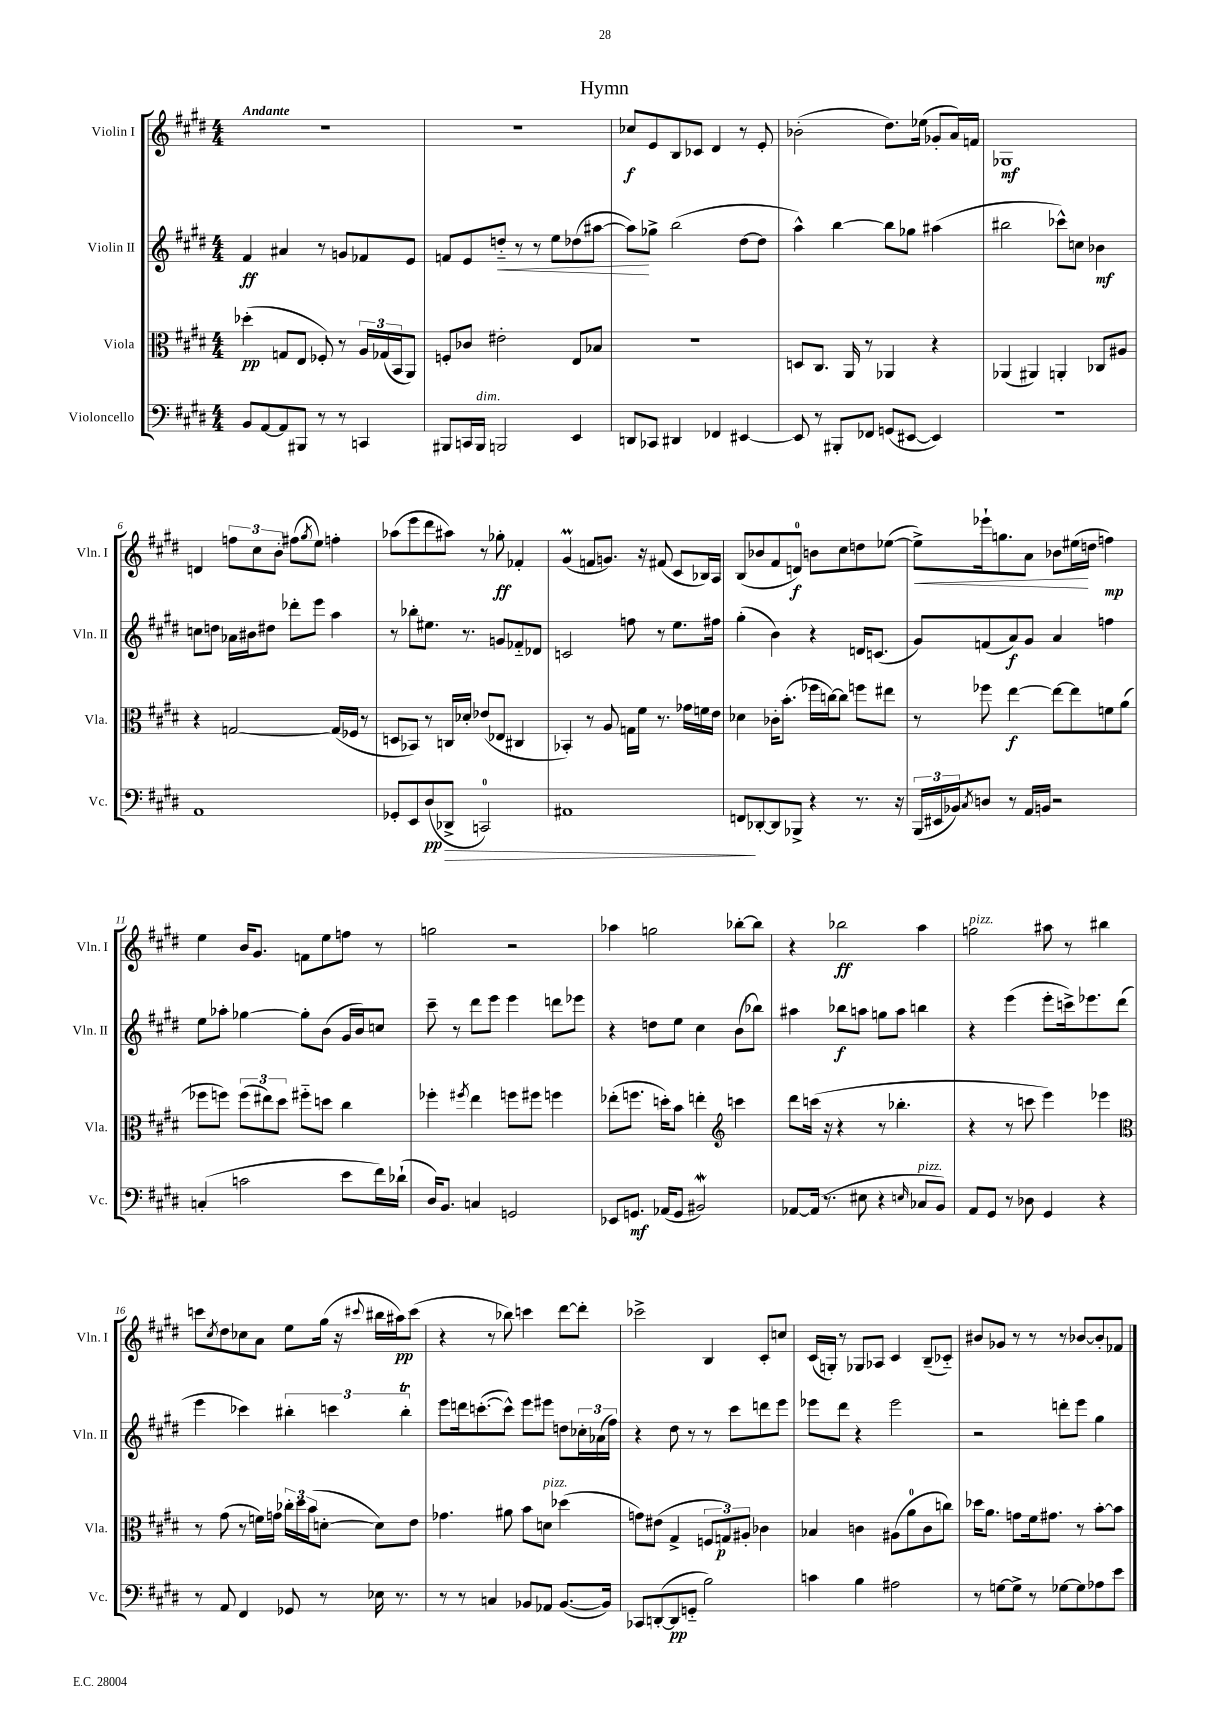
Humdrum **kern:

**kern	**kern	**kern	**kern
*staff4	*staff3	*staff2	*staff1
*clefF4	*clefC3	*clefG2	*clefG2
*k[f#c#g#d#]	*k[f#c#g#d#]	*k[f#c#g#d#]	*k[f#c#g#d#]
*M4/4	*M4/4	*M4/4	*M4/4
8BB	(4dd-'	4f#	1r
[8AA	.	.	.
8AA]	8G	4a#	.
8BBB#	8E	.	.
8r	8F-')	8r	.
8r	8r	8g	.
4CC	24A	8f-	.
.	(24G-	.	.
.	24BB	.	.
.	8AA)	8e	.
=	=	=	=
8BBB#	8F'	8f	1r
16CC	8c-	8e	.
16BBB#	.	.	.
2BBB	2e#'	8dd'~	.
.	.	8r	.
.	.	8r	.
.	.	8ee	.
4EE	8E	(8dd-	.
.	8B-	[8aa#	.
=	=	=	=
8DD	1r	8aa#])	8cc-
8CC-	.	8gg-^	8e
4DD#	.	(2bb	8B
.	.	.	8c-
4FF-	.	.	4d#
[4EE#	.	[8dd#	8r
.	.	8dd#]	8e'
=	=	=	=
8EE#]	8D	4aa^^)	(2b-'
8r	8.C#	.	.
8BBB#'	.	[4bb	.
.	16AA	.	.
8FF-	8r	.	.
(8GG	4AA-	8bb]	8.dd#)
[8EE#	.	8gg-	.
.	.	.	(16ee-
4EE#])	4r	(4aa#	8g-'
.	.	.	16a)
.	.	.	16f
=	=	=	=
1r	(4AA-	2bb#	1G-
.	4AA#)	.	.
.	4AA'	8ccc-^^)	.
.	.	8cc	.
.	8C-	4b-	.
.	8A#	.	.
=	=	=	=
1AA	4r	8cc	4d
.	.	8dd	.
.	[2G	16a-	12ff
.	.	16b#	.
.	.	.	12cc#
.	.	8dd#	.
.	.	.	12b'
.	.	8ddd-'	(8ff#
.	.	.	8qgg#
.	.	8eee	8ee)
.	(16G]	4aa	4ff'
.	16F-	.	.
.	8r	.	.
=	=	=	=
8GG-'	8D	8r	(8aa-
8EE	8BB-)	8bb-'	8eee
(8D#	8r	8.ee#	8ddd#
8DD-^	16C	.	8aa#)
.	16d-'	8.r	.
2CC)	(8e-	.	8r
.	8E-	8g	8gg-'
.	4C#	8f-'~	4f-'
.	.	8d-	.
=	=	=	=
1AA#	4BB-')	2c	(4g#
.	8r	.	8f
.	8A	.	8.g)
.	16G	8ff	.
.	16f#	.	16r
.	8.r	8r	(8f#
.	.	8.ee	8c#
.	16g-	.	.
.	16f	.	16B-)
.	16e	16ff#	16A
=	=	=	=
8FF	4d-	(4gg#'	(8B
[8DD-'	.	.	8b-
8DD-]	16c-'	4b)	8f#
.	(8.b'	.	.
8BBB-^	.	.	8d)
4r	16ff-	4r	8b
.	[16cc)	.	.
.	8cc]	.	8cc#
8.r	8ff	16d	8dd
.	.	(8.c	.
.	8ee#	.	([8ee-
16r	.	.	.
=	=	=	=
(24BBB	8r	8g#)	8ee-^])
24EE#	.	.	.
24BB-)	.	.	.
8qC#	.	.	.
8D	8ff-	(8f	16eee-`
.	.	.	8.gg
8r	[4ee	8a)	.
16AA	.	8g#	8a
16BB	.	.	.
2r	8ee_	4a	8b-
.	8ee]	.	(16ee#
.	.	.	16dd
.	8f	4ff	4ff)
.	(8a	.	.
=	=	=	=
(4C'	8ff-	8ee	4ee
.	8ff)	8aa-'	.
2c	(12ff	[4gg-	16b
.	.	.	8.g#
.	12ee#)	.	.
.	12dd#	.	.
.	8ff#'~	8gg-']	8f
.	8dd	(8b	8ee
8e	4cc#	16g#	8ff
.	.	16b)	.
16f#)	.	8cc	8r
(16d-`	.	.	.
=	=	=	=
16D#)	4ff-'	8ccc#~	2gg
8.BB	.	.	.
.	.	8r	.
.	8qff#	.	.
4C	4ee	8ddd#	.
.	.	8eee	.
2GG	8ff	4eee	2r
.	8ff#	.	.
.	4ff	8ddd	.
.	.	8eee-	.
=	=	=	=
8EE-	(8ee-'	4r	4aa-
8.GG	8.ff	.	.
.	.	8dd	2gg
(16AA-	16dd')	.	.
8GG	8b	8ee	.
2BB#)	4ee'	4cc#	.
*	*clefG2	*	*
.	4ccc	(8b	[8bb-'
.	.	8bb-)	8bb-]
=	=	=	=
[8AA-	8ddd#	4aa#	4r
(16AA-]	(16ccc	.	.
8.r	16r	.	.
.	4r	8bb-	2bb-
8E#	.	8aa	.
4r	8r	8gg	.
.	4.bb-'	8aa	.
16qqE	.	.	.
8C-	.	4bb	4aa
8BB)	.	.	.
=	=	=	=
8AA	4r	4r	2gg
8GG#	.	.	.
8r	8r	(4eee	.
8D-	8ccc	.	.
4GG#	4eee)	8eee'	8aa#
.	.	16ccc^)	8r
.	.	8.eee-	.
4r	4eee-	.	4bb#
.	.	(8ddd#	.
=	=	=	=
*	*clefC3	*	*
8r	8r	4eee	8ccc
.	.	.	8qcc#
8AA	(8g#	.	8dd#
4FF#	8r	4ccc-)	8cc-
.	16f)	.	8a
.	16g	.	.
8GG-	24cc-'	6bb#'	8ee
.	24dd#	.	.
.	(24b	.	.
8r	[8d'	.	(16gg#
.	.	6ccc	.
.	.	.	16r
.	.	.	8qqccc#
16E-	8d])	.	16bb#
8.r	.	.	16aa#)
.	.	6bb#'	.
.	8e	.	(8ccc#
=	=	=	=
8r	4.g-	8eee	4r
8r	.	16ddd	.
.	.	([8.ccc'	.
4C	.	.	8r
.	8a#	8ccc^^])	8bb-)
8BB-	8b	8eee	4ccc
8AA-	8d	8eee#	.
([8.BB-	(4dd-	8dd	[8ddd#
.	.	24cc-'	8ddd#']
.	.	(24a-	.
16BB-])	.	.	.
.	.	24ff#)	.
=	=	=	=
8CC-	8g)	4r	2ccc-^
([8DD'	(8e#	.	.
8DD]	4G#^	8dd#	.
8GG'~	.	8r	.
2B)	12F	8r	4B
.	12G)	.	.
.	.	8ccc#	.
.	12A#'	.	.
.	4c-	8ddd	8c#'
.	.	8eee	8cc
=	=	=	=
4c	4B-	8eee-	(16c#
.	.	.	16G')
.	.	8ddd#	8r
4B	4c	4r	8G-
.	.	.	8A-
2A#	(8A#	2eee-	4c#
.	8a	.	.
.	8c	.	(8B~
.	8cc)	.	8c-'~)
=	=	=	=
8r	16dd-	2r	8b#
.	8.a	.	.
[8G	.	.	8g-
8G^]	8g	.	8r
8r	16f#	.	8r
.	8.g#	.	.
[8G-	.	8ddd'	8r
8G-]	8r	8eee	[8b-
8A-	[8b'	4gg#	8b-']
8e	8b]	.	8f-
==	==	==	==
*-	*-	*-	*-
